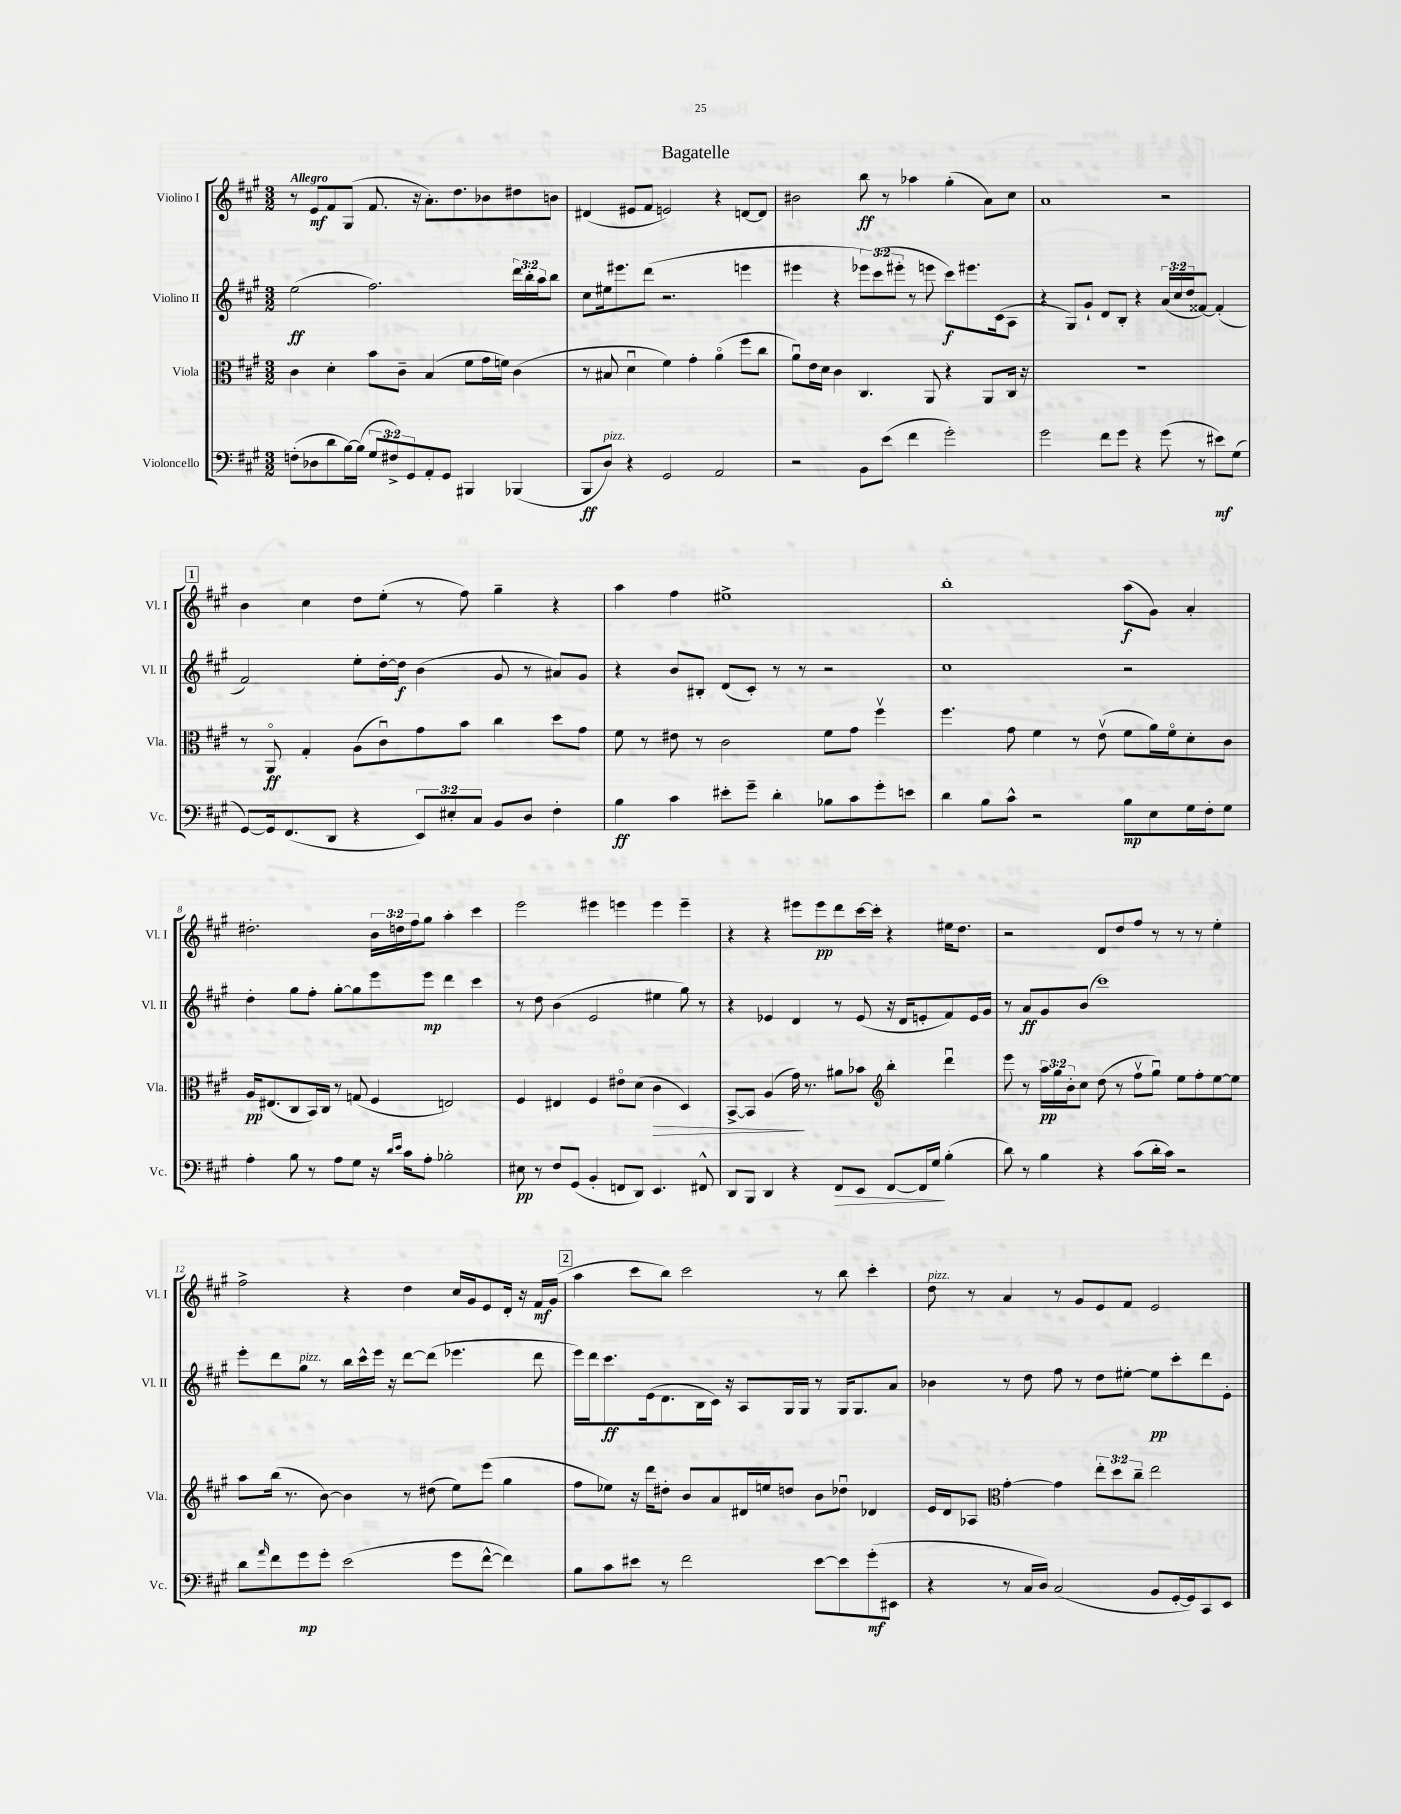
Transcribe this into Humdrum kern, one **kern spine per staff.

**kern	**kern	**kern	**kern
*staff4	*staff3	*staff2	*staff1
*clefF4	*clefC3	*clefG2	*clefG2
*k[f#c#g#]	*k[f#c#g#]	*k[f#c#g#]	*k[f#c#g#]
*M3/2	*M3/2	*M3/2	*M3/2
(8F'	4c#	(2ee	8r
8D-	.	.	8e
8d	4d'	.	8f#
[16B)	.	.	(8G#
(16B]	.	.	.
12G#	8b	2.ff#)	8.f#
12F#^)	.	.	.
.	8c#~	.	.
12GG#	.	.	.
.	.	.	16r
8AA'	(4B	.	8.a')
8GG#	.	.	.
.	.	.	8.dd
4BBB#	8f#	.	.
.	16g#	.	8b-
.	16f)	.	.
(4BBB-	(4c#	24ddd	8dd#
.	.	24bb'	.
.	.	24aa	.
.	.	8bb	8b
=	=	=	=
8BBB	8r	8cc#	(4d#
8D)	8B#	16ee#	.
.	.	8.eee#	.
4r	4du	.	8e#
.	.	(8ddd	8f#
2GG#	4f#)	2.r	2e)
.	4g#'	.	.
2AA	(4ao	.	4r
.	8ff#	4eee	[8d
.	8cc#	.	8d]
=	=	=	=
2r	8au)	4eee#	2b#
.	16e	.	.
.	16d	.	.
.	4c#	4r	.
8BB	4.C#	12eee-)	8bb
.	.	(12ccc#	.
(8e	.	.	8r
.	.	12eee#'	.
4f#	.	8r	4aa-
.	8AA	8eee	.
2g#')	4r	8ccc#)	(4gg#'
.	.	8.eee#	.
.	8AA	.	8a)
.	.	(16c#	.
.	16C#	8A	8cc#
.	16r	.	.
=	=	=	=
2g#	1.r	4r	1a
.	.	8G#)	.
.	.	8g#`	.
8f#	.	8d	.
8g#	.	8B'	.
4r	.	4r	.
(8g#	.	(24a	2r
.	.	24cc#	.
.	.	24dd	.
8r	.	[8f##)	.
8e#)	.	(4f##']	.
(8G#	.	.	.
=	=	=	=
[8GG#)	8r	2f#)	4b
16GG#]	8AAo	.	.
(8.FF#	.	.	.
.	4G#'	.	4cc#
8DD	.	.	.
4r	(8A	8ee'	8dd
.	8c#u)	[16dd'	(8ee'
.	.	16dd]	.
12EE)	8g#	(4b	8r
12E#'	.	.	.
.	8b	.	8ff#)
12C#	.	.	.
8BB	4cc#	8g#	4gg#~
8D	.	8r	.
4F#'	8dd	8a#)	4r
.	8g#	8g#	.
=	=	=	=
4B	8f#	4r	4aa
.	8r	.	.
4c#	8e#	8b	4ff#
.	8r	8B#'	.
8e#'	2c#	(8d	1ee#^
8g#~	.	8c#')	.
4d'	.	8r	.
.	.	8r	.
8B-	8f#	2r	.
8c#	8g#	.	.
8g#'	4ff#v	.	.
8e	.	.	.
=	=	=	=
4d	4.ff#	1cc#	1bb'
8B	.	.	.
8c#^^	8g#	.	.
2r	4f#	.	.
.	8r	.	.
.	(8ev	.	.
8B	8f#	2r	(8aa
8E	16a)	.	8g#)
.	16f#o	.	.
16G#	8d'	.	4a'
16F#'	.	.	.
8G#	8c#	.	.
=	=	=	=
4A'	16A	4dd'	2.dd#'
.	(8.E#	.	.
8B	8C#	8gg#	.
8r	16BB)	8ff#'	.
.	16C#	.	.
8A	8r	[8gg#'	.
8G#	(8G	8gg#]	.
16r	4F#	8eee	24b
.	.	.	24dd
16qqd	.	.	.
16qqe	.	.	.
16c#	.	.	.
.	.	.	24ff#
8A'	.	8eee	8gg#
2B-'	2E)	4ddd	4aa'
.	.	4ccc#	4ccc#
=	=	=	=
8E#	4F#	8r	2eee
8r	.	8dd	.
8F#	4E#	(4b	.
(8GG#	.	.	.
4BB'	4F#	2e	4eee#
8FF	8e#o	.	4eee
8DD)	(8d	.	.
4.EE	4c#	4ee#	4eee
.	4D)	8gg#)	4eee~
8FF#^^	.	8r	.
=	=	=	=
8DD	[8BB^	4r	4r
8BBB	8BB]	.	.
4DD	(4A	4e-	4r
4r	16g#)	4d	8eee#
.	8.r	.	.
.	.	.	8eee#
8FF#	8a#	8r	8ddd
8EE	8b-	(8e-	[16ccc#
.	.	.	16ccc#']
*	*clefG2	*	*
[8FF#	4bb'	16r	4r
.	.	16d	.
16FF#]	.	8e'	.
16G#	.	.	.
(4B'	4dddu	8f#)	16ee#
.	.	.	8.dd
.	.	16e	.
.	.	16g#	.
=	=	=	=
8d)	8eee	8r	2r
8r	8r	8a	.
4B	24aa	8g#	.
.	24gg#	.	.
.	24b'	.	.
.	8cc#	(8b	.
4r	(8dd	1ccc#)	8d
.	8r	.	8dd
(8c#	8ff#v	.	8ff#
16d'	8gg#u)	.	8r
16c#)	.	.	.
2r	8ee	.	8r
.	8ff#'	.	8r
.	[8ee	.	4ee'
.	8ee]	.	.
=	=	=	=
8d	8aa	8eee'	2ff#^
16qqa	.	.	.
8f#	(16bb	8ddd	.
.	8.r	.	.
8g#	.	8gg#	.
8g#'	[8b)	8r	.
(2e	4b]	16bb	4r
.	.	16ccc#^^	.
.	.	16eee	.
.	.	16r	.
.	8r	[8ddd	4dd
.	(8dd#	(8ddd]	.
8g#	8ee)	4.eee-	16cc#
.	.	.	16g#
[8f#^^	(8eee	.	8e
4f#])	4gg#	.	16d'
.	.	.	16r
.	.	8ddd	16f#
.	.	.	(16g#
=	=	=	=
8B	8ff#	16eee)	4aa
.	.	16ddd	.
8c#	8ee-)	8.ccc#	.
8e#	16r	.	8ccc#
.	16ddd	(16e	.
8r	8dd#'	8.d	8bb)
2f#	8b	.	2ccc#
.	.	16B	.
.	8a	16c#)	.
.	.	16r	.
.	16d#	8A	.
.	16ee	.	.
.	8dd	16G#	.
.	.	16G#	.
[8e#	8b	8r	8r
8e#]	8dd-u	16G#	8bb
.	.	8.G#	.
(8g#'	4d-	.	4ccc#'
8EE#	.	8a	.
=	=	=	=
4r	16e	4b-	8dd
.	16d	.	.
.	8A-	.	8r
*	*clefC3	*	*
8r	[4g#'	8r	4a
16C#	.	8dd	.
16D)	.	.	.
(2C#	4g#]	8ff#	8r
.	.	8r	8g#
.	12ee'	8dd	8e
.	12dd	.	.
.	.	[8ee#'	8f#
.	12cc#~	.	.
8BB	2ee	8ee#]	2e
[16GG#'	.	8ccc#'	.
16GG#])	.	.	.
8CC#	.	8ddd	.
8EE	.	8e'	.
==	==	==	==
*-	*-	*-	*-
